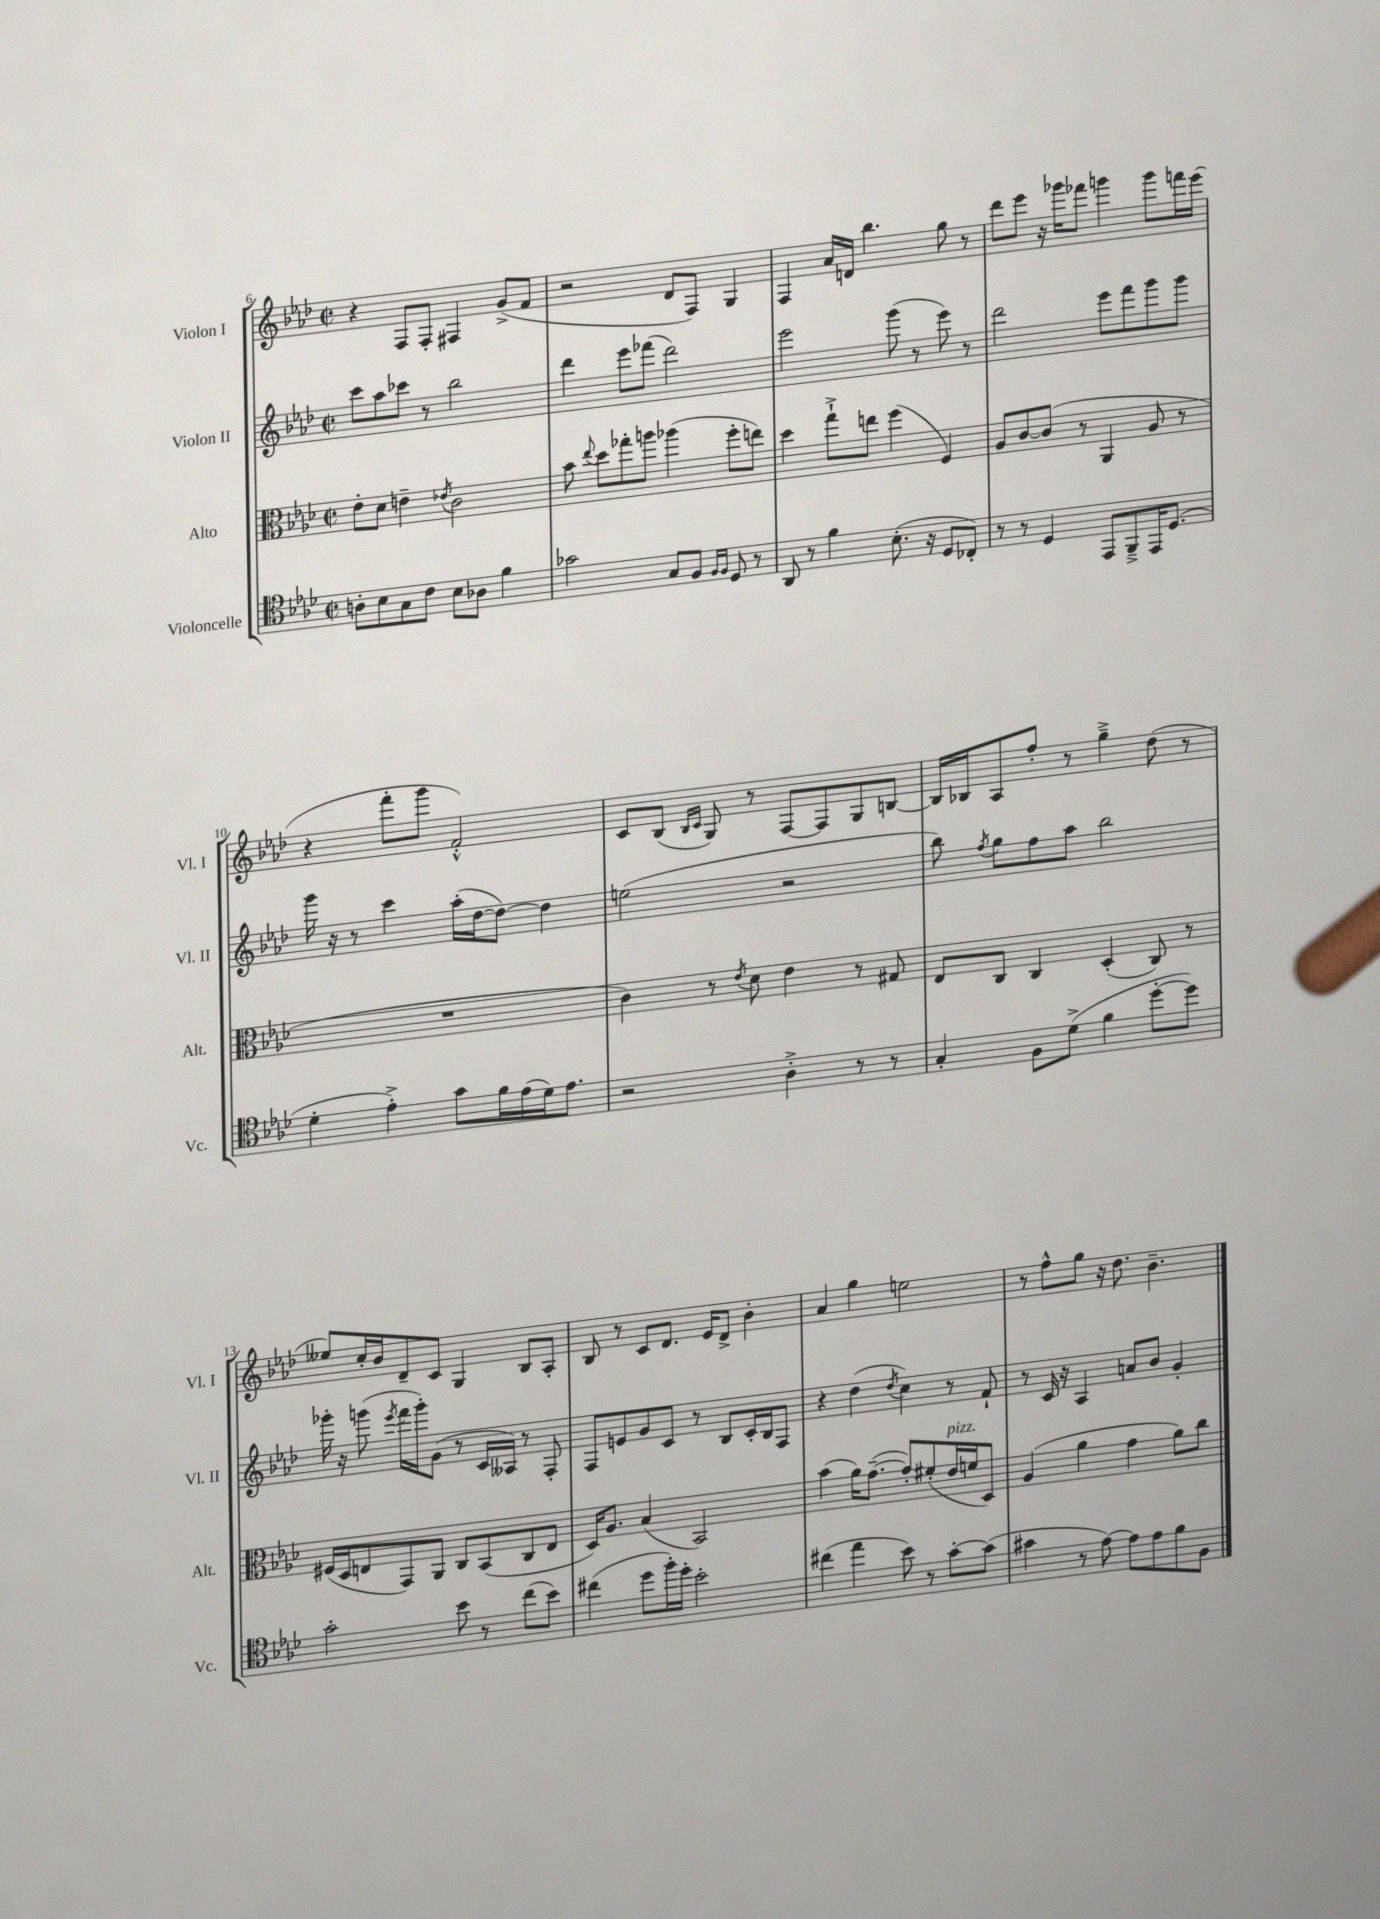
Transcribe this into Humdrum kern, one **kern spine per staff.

**kern	**kern	**kern	**kern
*staff4	*staff3	*staff2	*staff1
*clefC4	*clefC3	*clefG2	*clefG2
*k[b-e-a-d-]	*k[b-e-a-d-]	*k[b-e-a-d-]	*k[b-e-a-d-]
*M2/2	*M2/2	*M2/2	*M2/2
*met(c|)	*met(c|)	*met(c|)	*met(c|)
8A'\L	8e-'\L	8ccc\L	4r
8B-\	8d-\J	8aa-\	.
8G\	4e~\	8ccc-\J	8F/L
8c\J	.	8r	8F'/J
.	8qe-/	.	.
8B-\L	2c\	2bb-\	4F#/
8A-\J	.	.	.
4f\	.	.	(8g^/L
.	.	.	8f/J
=	=	=	=
2g-\	8b-\	4ddd-\	2r
.	8qqee-/	.	.
.	8dd-\L	.	.
.	8gg-'\	8eee-\L	.
.	8aa\J	(8fff-\J	.
8G/L	(4aa-\	2ddd-\)	8d-/L
8F/J	.	.	8F/J)
16qqF/LL	.	.	.
16qqF/JJ	.	.	.
8D-/	8ff'\L	.	4G/
8r	8ee\J)	.	.
=	=	=	=
8AA-/	4dd-\	2eee-\	4F/
8r	.	.	.
4f\	8gg`^\L	.	16a-/LL
.	.	.	16d/JJ
.	8ee\J	.	4.bb-\
(8.B-'\	(4ff\	(8ggg\	.
.	.	8r	.
16r	.	.	.
8D-/L	4F/)	8eee-\)	8gg\
8C-'/J)	.	8r	8r
=	=	=	=
8r	8A-/L	2ddd-\	8ddd-\L
8r	[8c/	.	8eee-\J
4D-/	(8c/]J	.	16r
.	.	.	16ggg-\LK
.	8r	.	8fff-\J
8EE-/L	4AA-/	8eee-\L	4ggg\
8FF~^/	.	8fff\	.
16EE-/K	8A-/	8ggg\	8ggg\L
(8.D-/J	.	.	.
.	8r	8ggg\J	16fff\L
.	.	.	(16eee-\JJ
=	=	=	=
4d-'\	1r	16ggg\	4r
.	.	16r	.
.	.	8r	.
4e-'^\)	.	4ccc\	8fff'\L
.	.	.	8ggg\J
8g\L	.	(16aa-'\LL	2f'^^/)
.	.	[16dd-\J	.
16f\L	.	8dd-\_J)	.
(16e-\	.	.	.
16d-\J)	.	4dd-\]	.
8.e-\J	.	.	.
=	=	=	=
2r	4c\)	(2ee\	8c/L
.	.	.	(8B-/J
.	.	.	16qqB-/LL
.	.	.	16qqc/JJ
.	8r	.	8G/)
.	8qe-/	.	.
.	8d-\	.	8r
4A-'^\	4e-\	2r	[8F/L
.	.	.	8F/]
8r	8r	.	8G/
8r	8G#/	.	[8B/J
=	=	=	=
4G'/	8E-/L	8bb-\)	16B/]LL
.	.	.	16B-/J
.	.	8qff/	.
.	8C/J	8gg\L	8A-/
8F\L	4C/	8ff\	8ff'/J
(8d-^\J	.	8aa-\J	8r
4f\	(4D-'/	2bb-\	4gg~^\
[8dd-'\L	8C/)	.	(8dd-\
8dd-\]J)	8r	.	8r
=	=	=	=
2g'\	(16F#/LL	16ggg-'\	8ee--/L)
.	16D-/J	16r	.
.	8E/	(8ggg\	16cc'/L
.	.	.	16b-/J
.	.	8qeee-/	.
.	8GG/)	16fff\LL	8d-~/
.	.	16ggg'\J)	.
.	8AA-/J	(8g\J	8c/J
8b-\	8C/L	8r	4G/
8r	(8BB-/	16c/LL	.
.	.	16A--/JJ)	.
(8cc\L	8C/	8r	8B-/L
8b-\J)	8E/J	8F'/	8A-'/J
=	=	=	=
(4cc#\	16D-/LK)	8F/L	8B-/
.	8.A-/J	.	.
.	.	8e/	8r
8dd-\L	(4B-/	8g/	8c/L
16ff'\L)	.	8c/J	8.d-/J
16dd-'\JJ	.	.	.
2b-'\	2BB-/)	8r	.
.	.	.	16e-/LK
.	.	8B-/L	8d-^/J
.	.	16c'/L	4b-'\
.	.	16B-/J	.
.	.	8F/J	.
=	=	=	=
(4cc#\	(4b-\	4r	4a-/
4ee-\	16a-\LK)	(4dd-\	4gg\
.	([8.g~\J	.	.
.	.	8qdd-/	.
8b-\)	8g'/]L)	4cc\)	2ee\
8r	(8f#'/	.	.
[8g'\L	16e-/L	8r	.
.	16f/J	.	.
(8g\]J	8D-/J)	8f`/	.
=	=	=	=
4g#\	(4A-/	8r	8r
.	.	16c/	8ff^^\L
.	.	16r	.
8r	4a-\	4A-/	8gg\J
[8e-\)	.	.	16r
.	.	.	8.dd-\
8e-\]L	4g\	8a/L	.
8e-\	.	8b-/J	4.b-~\
8f\	8a-\L)	4g'/	.
8F\J	8cc\J	.	.
==	==	==	==
*-	*-	*-	*-
